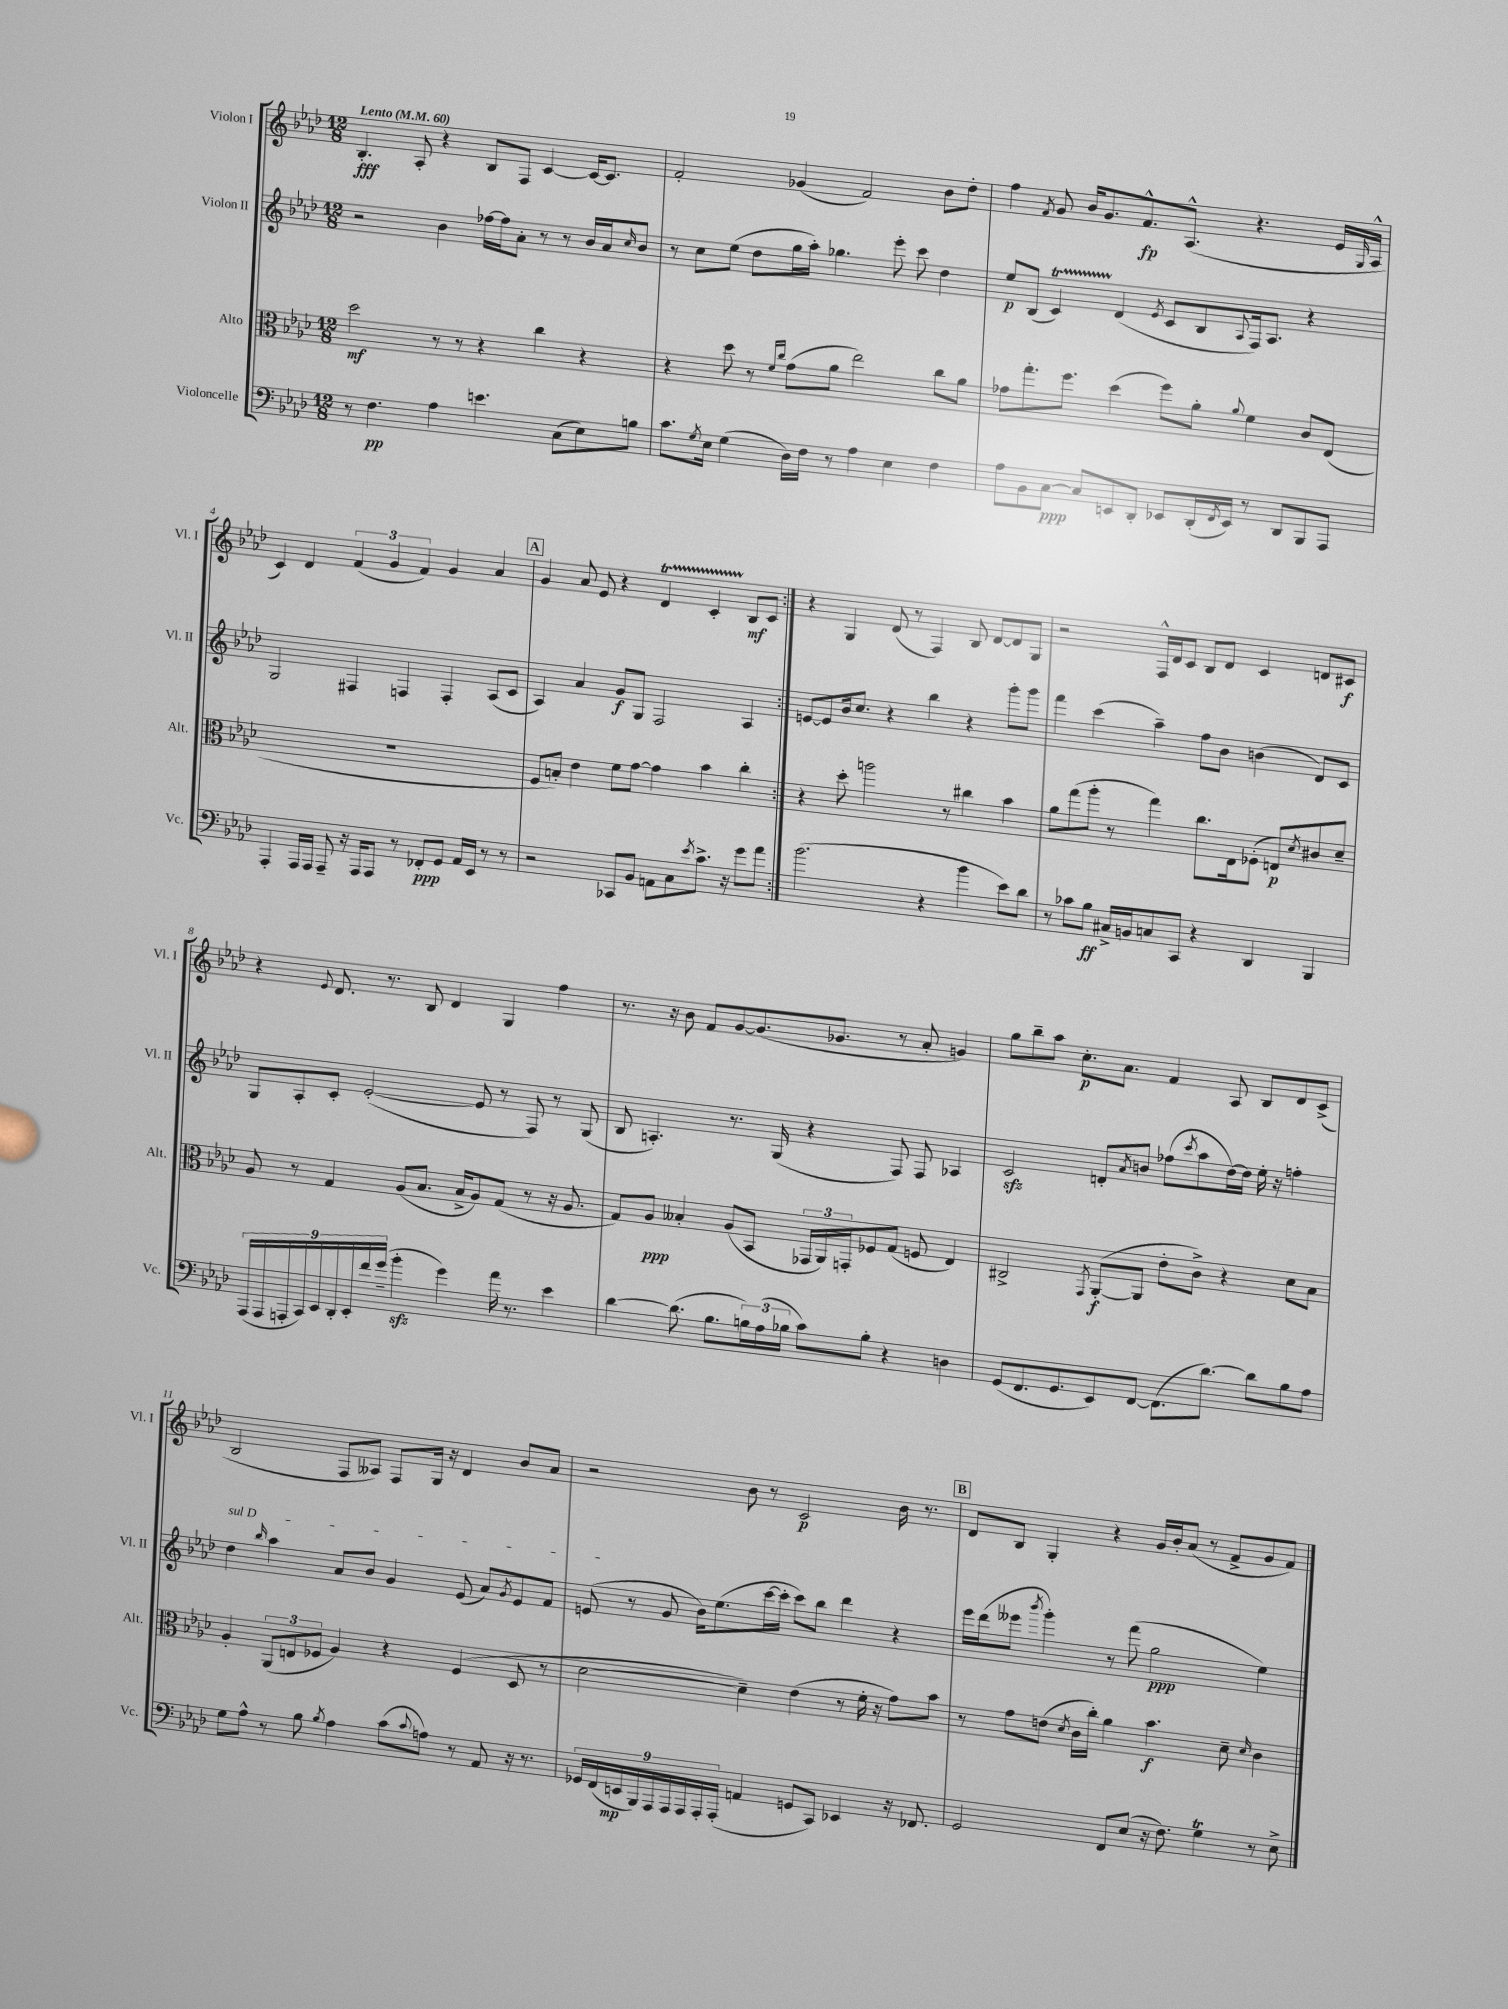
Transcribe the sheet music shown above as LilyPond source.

<<
\new StaffGroup <<
\new Staff = "s0" \with { instrumentName = "Violon I" shortInstrumentName = "Vl. I" } {
    \clef treble \key aes \major \numericTimeSignature \time 12/8 \tempo "Lento" 4 = 60
    \repeat volta 2 { bes4.-.\fff aes8-. r4 bes8 f8 c'4~ c'16~ c'8. |
    f'2-. ges'4( f'2) bes'8 des''8-. |
    f''4 \acciaccatura { f'8 } g'8 bes'16 g'8. f'8.-^\fp aes8.-^( r4. ees'16 \grace { g16 } aes16-^ |
    c'4) des'4 \tuplet 3/2 { f'4( g'4 f'4) } g'4 aes'4 |
    \mark \markup { \box "A" } g'4 aes'8 ees'8 r4 des'4\startTrillSpan c'4-. bes8\stopTrillSpan\mf c'8 | }
    r4 g4 des'8( r8 f4) bes8 des'8~ des'8 g8 |
    r2 f16-^ des'16 c'8 bes8 des'8 c'4 d'8 cis'8\f |
    r4 \appoggiatura { ees'8 } des'8. r8. bes8 des'4 g4 f''4 |
    r8. r16 bes'8 f'8 g'8~ g'8.( ges'8. r8 aes'8-. g'4) |
    g''8 bes''8-- aes''8 c''8.-.\p aes'8. f'4 aes8 bes8 des'8 c'8->( |
    bes2 f8 aeses8) f8 g16 r16 des'4 bes'8 aes'8 |
    r2 bes'8 r8 c'2\p bes'16 r8. |
    \mark \markup { \box "B" } des'8 bes8 g4-. r4 g'16 bes'16-. aes'8( r8 f'8-> g'8 f'8) \bar "|." |
}
\new Staff = "s1" \with { instrumentName = "Violon II" shortInstrumentName = "Vl. II" } {
    \clef treble \key aes \major \numericTimeSignature \time 12/8
    \repeat volta 2 { r2 bes'4 fes''16~ fes''16 aes'8-. r8 r8 bes'16 aes'16 \grace { c''16 } bes'8 |
    r8 c''8 ees''8( des''8 g''16 aes''16-.) ges''4. ees'''8-. c'''8 des''4 |
    ees''8\p bes8( c'4\startTrillSpan) des'4\stopTrillSpan( \acciaccatura { ees'8 } c'8 bes8 \appoggiatura { aes8 } f16) aes8. r4 |
    g2 fis4 f4 f4-. aes8( c'8 |
    \mark \markup { \box "A" } aes4) aes'4 g'8\f g8 f2 aes4 | }
    e'8~ e'8 bes'16 c''8. r4 bes''4 r4 g'''8-. g'''8 |
    f'''4 c'''4( aes''4--) f''8 bes'8 b'4( des'8) c'8 |
    g8 aes8-. c'8-. ees'2~-.( ees'8 r8 f8) r8 g8( |
    bes8 a4.-.) r8. g16( r4 f8) f8 aes4 |
    c'2\sfz d'8-. \acciaccatura { aes'8 } b'8 fes''8( \acciaccatura { c'''8 } aes''8 des''16~) des''16 ees''16-. r16 f''4-. |
    \once \override TextSpanner.bound-details.left.text = \markup { \italic "sul D" } des''4\startTextSpan \grace { bes''16 } aes''4 aes'8 bes'8 g'4 ees'8( aes'8) \acciaccatura { g'8 } ees'8 f'8 |
    e'8\stopTextSpan( r8 g'8 bes'16) ees''8.( c'''16~ c'''16-. c'''8) bes''8 des'''4 r4 |
    \mark \markup { \box "B" } ees'''16 des'''16( eeses'''8 \acciaccatura { bes'''8 } g'''4-.) r8 f'''8( g''2\ppp ees''4) \bar "|." |
}
\new Staff = "s2" \with { instrumentName = "Alto" shortInstrumentName = "Alt." } {
    \clef alto \key aes \major \numericTimeSignature \time 12/8
    \repeat volta 2 { des''2\mf r8 r8 r4 c''4 r4 |
    r4 des''8 r8 \grace { f'16 c''16 } g'8( aes'8 ees''2) c''8 aes'8 |
    ges'8 g''8.-. f''8. des''4( f''8) aes'8-. \appoggiatura { aes'8 } f'4 c'8 ees8( |
    R1. |
    \mark \markup { \box "A" } f8 b8-.) ees'4 f'8 g'8~ g'4 bes'4 c''4-. | }
    r4 des''8-. a''2 r8 cis''4 bes'4 |
    aes'8 g''8( aes''8-. r8 g''4) c''8. ees16 fes8-.( e8\p) \acciaccatura { des'8 } cis'8 des'8-- |
    aes8 r8 g4 aes8( bes8. bes16-> aes8) g8( r8 r16 aes8. |
    g8) aes8\ppp beses4-. aes8( bes,8 \tuplet 3/2 { ges,16 aes,16) g,16-. } fes8 g8( f8 ees4) |
    cis2-> \acciaccatura { g,8 } aes,8~-.\f( aes,8 ees'8-. c'8->) r4 des'8 bes8 |
    aes4-. \tuplet 3/2 { aes,8( e8 fes8 } aes4) r4 fes4( des8 r8 |
    des'2~ des'4--) ees'4( r8 f'16-. r16 g'8) bes'8 |
    \mark \markup { \box "B" } r8 g'8 e'8( \acciaccatura { des'8 } c'16 c''16-.) aes'4 bes'4.\f des'8-- \grace { des'16 } c'4 \bar "|." |
}
\new Staff = "s3" \with { instrumentName = "Violoncelle" shortInstrumentName = "Vc." } {
    \clef bass \key aes \major \numericTimeSignature \time 12/8
    \repeat volta 2 { r8 f4.\pp aes4 e'4. c8( ees8) b8 |
    c'8. \acciaccatura { g8 } ees16 g4( des16) f16 r8 aes4 ees4 f4 |
    aes8 bes,8 c8~\ppp c8 e,8 des,8-. ees,8 des,16-.( \acciaccatura { f,8 } ees,16) r8 des,8 bes,,8 aes,,8 |
    aes,,4-. aes,,16 aes,,16 aes,,8-- r16 aes,,16 aes,,8 r8 fes,8-.\ppp g,8 aes,16 ees,16 r8 r8 |
    \mark \markup { \box "A" } r2 ces,8 bes,8 a,8 c8 \acciaccatura { ees'8 } c'8.-> r16 g'8 aes'8 | }
    bes'2.( r4 bes'4 ees'8) des'8 |
    r8 ces'8 bes8\ff cis16-> b,16 c8 c,8 r4 des,4 bes,,4 |
    \tuplet 9/8 { aes,,16( aes,,16 a,,16-. c,16) ees,16 des,16-. ees,16-. f'16 g'16--( } bes'4-.\sfz g'4) aes'16 r8. ees'4 |
    des'4~ des'8.( bes8. \tuplet 3/2 { b16) aes16( bes16 } c'8) bes8-. r4 d4 |
    g,8( f,8. g,8. ees,8) f,8~ f,8.( des'8.~) des'8 bes8 aes8 |
    g8 aes8-^ r8 bes8 \acciaccatura { bes8 } aes4 c'8( \appoggiatura { c'8 } a8) r8 aes,8 r16 r8. |
    \tuplet 9/8 { ges,16 f,16( e,16\mp bes,,16) aes,,16 aes,,16 aes,,16 aes,,16-. aes,,16-.( } a,4 g,8 c,8) ees,4 r16 fes,8. |
    \mark \markup { \box "B" } g,2 f,8 ees8( r16 f8.) g4\trill r8 ees8-> \bar "|." |
}
>>
>>
